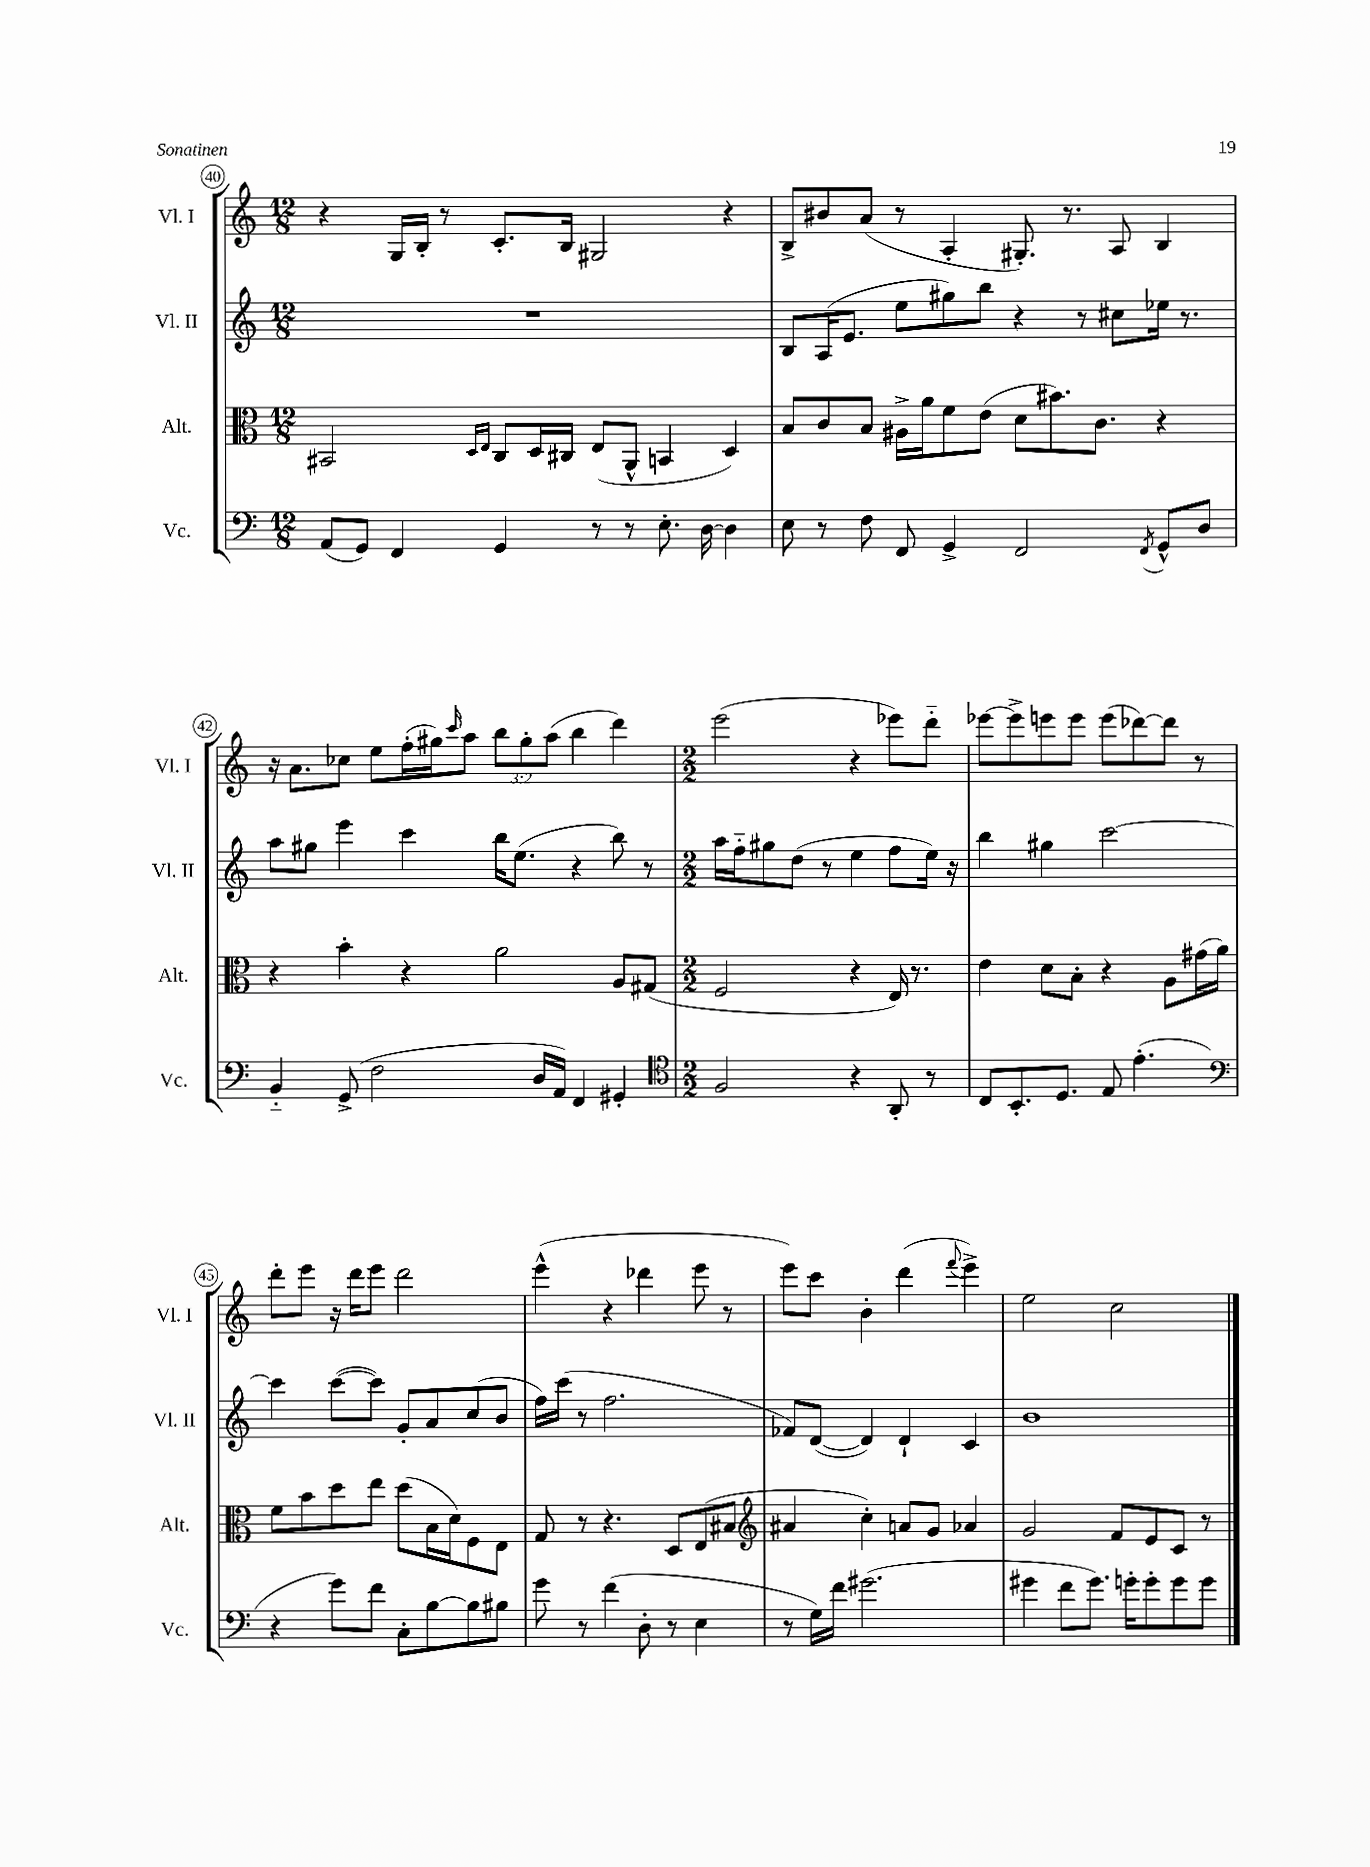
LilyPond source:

<<
\new StaffGroup <<
\new Staff = "s0" \with { instrumentName = "Vl. I" shortInstrumentName = "Vl. I" } {
    \clef treble \key c \major \numericTimeSignature \time 12/8 \override Staff.TupletNumber.text = #tuplet-number::calc-fraction-text
    r4 g16 b16-. r8 c'8.-. b16 gis2 r4 |
    b8-> bis'8 a'8( r8 a4-. gis8.-.) r8. a8 b4 |
    r16 a'8. ces''8 e''8 f''16-.( gis''16) \grace { c'''16 } a''8 \tuplet 3/2 { b''8 gis''8-. a''8( } b''4 d'''4) |
    \numericTimeSignature \time 2/2 e'''2( r4 ees'''8) d'''8-_ |
    ees'''8~ ees'''8-> e'''8 e'''8 e'''8( des'''8~) des'''8 r8 |
    d'''8-. e'''8 r16 d'''16 e'''8 d'''2 |
    e'''4-^( r4 des'''4 e'''8 r8 |
    e'''8) c'''8 b'4-. d'''4( \appoggiatura { f'''8 } e'''4->) |
    e''2 c''2 \bar "|." |
}
\new Staff = "s1" \with { instrumentName = "Vl. II" shortInstrumentName = "Vl. II" } {
    \clef treble \key c \major \numericTimeSignature \time 12/8
    R1. |
    b8 a16( e'8. e''8 gis''8) b''8 r4 r8 cis''8 ees''16 r8. |
    a''8 gis''8 e'''4 c'''4 b''16 e''8.( r4 b''8) r8 |
    \numericTimeSignature \time 2/2 a''16 f''16-_ gis''8 d''8( r8 e''4 f''8 e''16) r16 |
    b''4 gis''4 c'''2~ |
    c'''4 c'''8~( c'''8) g'8-. a'8 c''8( b'8 |
    f''16) c'''16( r8 f''2. |
    fes'8) d'8~( d'4) d'4-! c'4 |
    b'1 \bar "|." |
}
\new Staff = "s2" \with { instrumentName = "Alt." shortInstrumentName = "Alt." } {
    \clef alto \key c \major \numericTimeSignature \time 12/8
    bis,2 \grace { d16 e16 } c8 d16 cis16 e8( a,8-^ b,4 d4) |
    b8 c'8 b8 ais16-> a'16 f'8 e'8( d'8 bis'8.) c'8. r4 |
    r4 b'4-. r4 a'2 a8 gis8( |
    \numericTimeSignature \time 2/2 f2 r4 e16) r8. |
    e'4 d'8 b8-. r4 a8 gis'16( a'16) |
    f'8 b'8 d''8 e''8 d''8( b16 d'16) f8 e8 |
    g8 r8 r4. d8 e8( bis8 |
    \clef treble ais'4 c''4-.) a'8 g'8 aes'4 |
    g'2 f'8 e'8 c'8 r8 \bar "|." |
}
\new Staff = "s3" \with { instrumentName = "Vc." shortInstrumentName = "Vc." } {
    \clef bass \key c \major \numericTimeSignature \time 12/8
    a,8( g,8) f,4 g,4 r8 r8 e8.-. d16~ d4 |
    e8 r8 f8 f,8 g,4-> f,2 \acciaccatura { f,8 } g,8-^ d8 |
    b,4-_ g,8->( f2 d16 a,16) f,4 gis,4-. |
    \numericTimeSignature \time 2/2 \clef tenor f2 r4 a,8-. r8 |
    c8 b,8.-. d8. e8 e'4.-.( |
    \clef bass r4 g'8) f'8 c8-. b8~ b8 bis8 |
    g'8 r8 f'4( d8-. r8 e4 |
    r8 g16) f'16 gis'2.( |
    gis'4 f'8 gis'8.) g'16-. g'8-. g'8 g'8 \bar "|." |
}
>>
>>
\layout { \context { \Score currentBarNumber = #40 \override BarNumber.stencil = #(make-stencil-circler 0.1 0.3 ly:text-interface::print) } }
